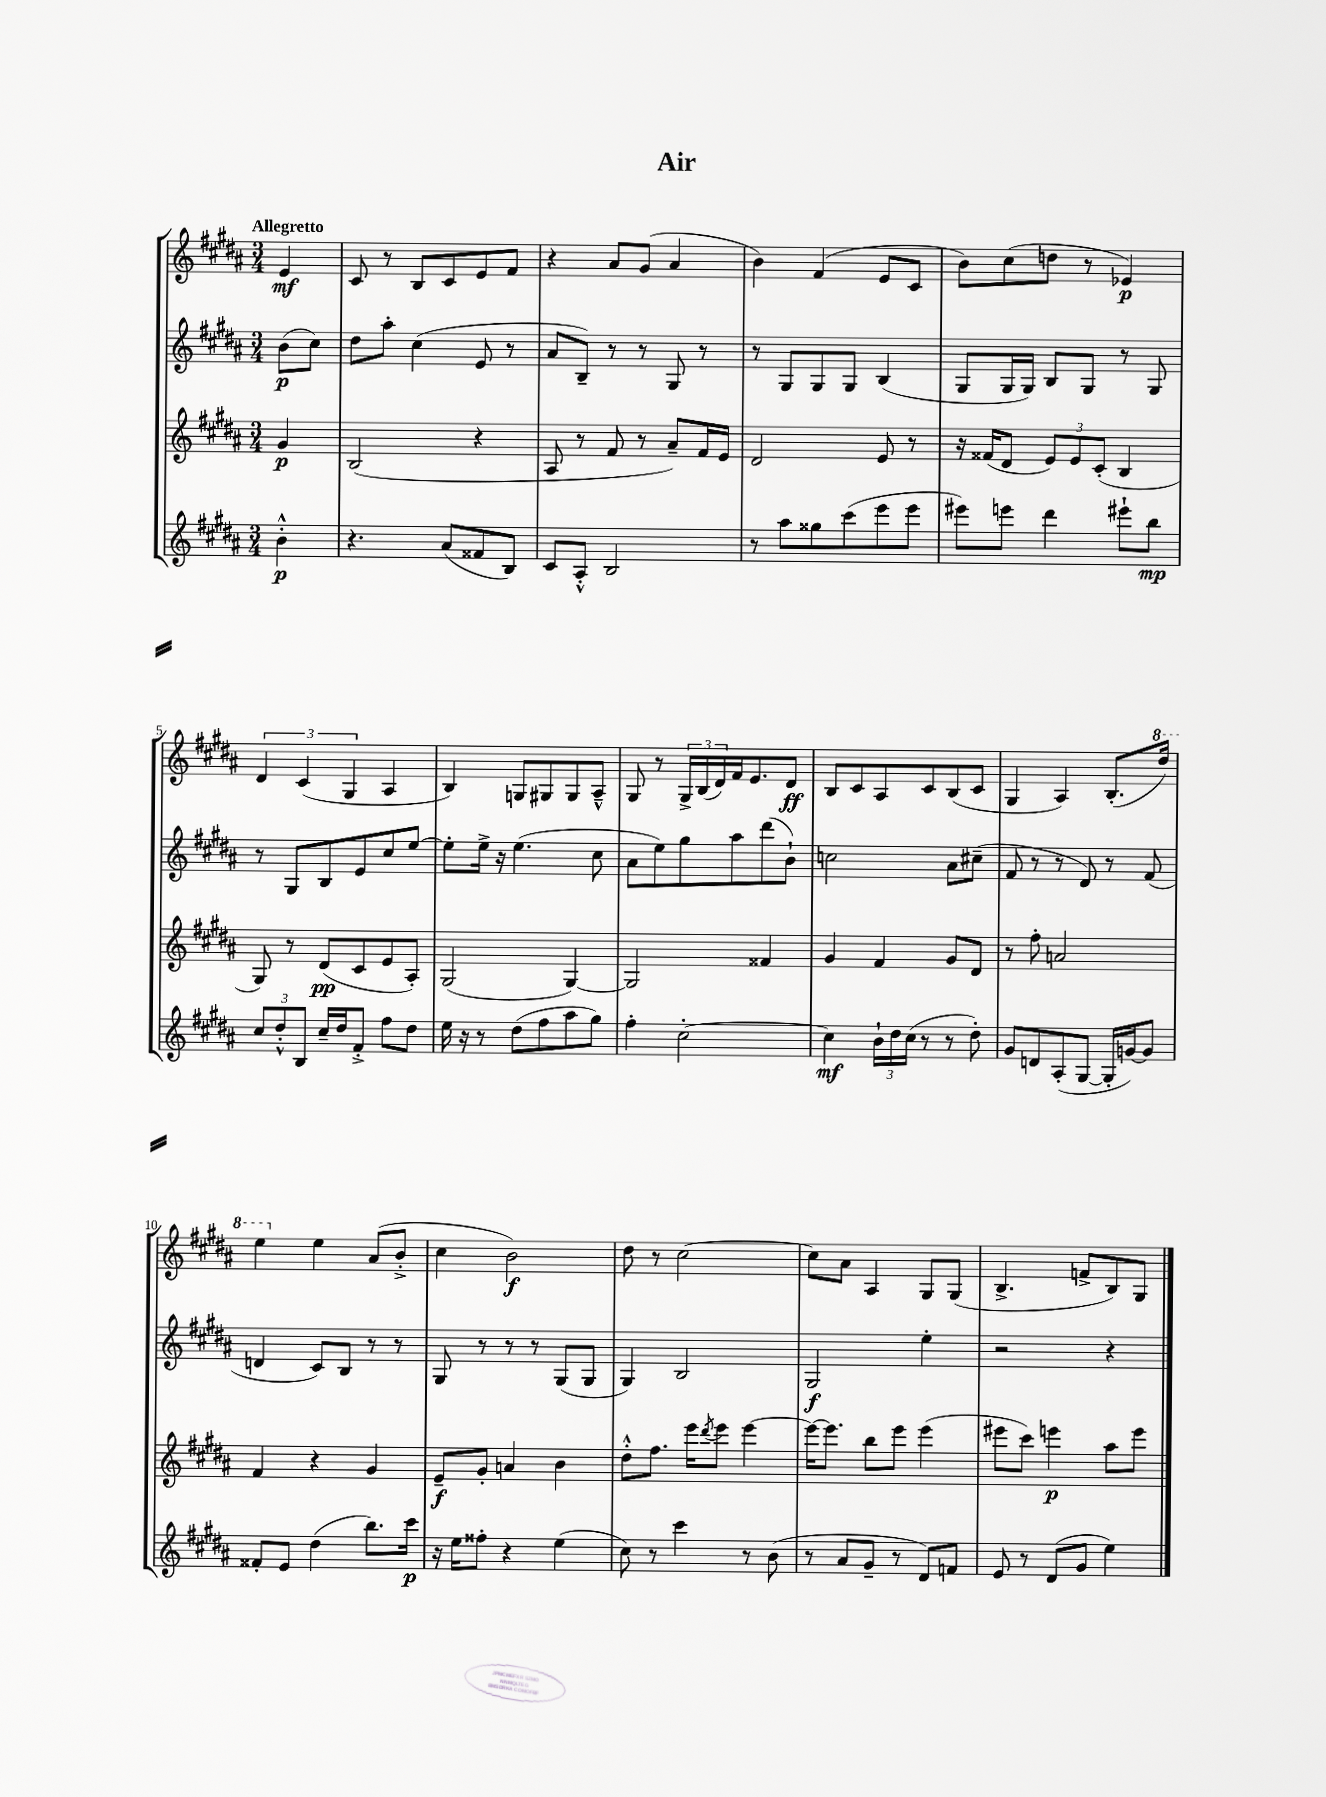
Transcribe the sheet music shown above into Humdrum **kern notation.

**kern	**kern	**kern	**kern
*staff4	*staff3	*staff2	*staff1
*clefG2	*clefG2	*clefG2	*clefG2
*k[f#c#g#d#a#]	*k[f#c#g#d#a#]	*k[f#c#g#d#a#]	*k[f#c#g#d#a#]
*M3/4	*M3/4	*M3/4	*M3/4
4b'^^	4g#	(8b	4e
.	.	8cc#)	.
=	=	=	=
4.r	(2B	8dd#	8c#
.	.	8aa#'	8r
.	.	(4cc#	8B
(8a#	.	.	8c#
8f##	4r	8e	8e
8B)	.	8r	8f#
=	=	=	=
8c#	8A#	8a#	4r
8A#'^^	8r	8B~)	.
2B	8f#	8r	8a#
.	8r	8r	(8g#
.	8a#~)	8G#	4a#
.	16f#	8r	.
.	16e	.	.
=	=	=	=
8r	2d#	8r	4b)
8aa#	.	8G#	.
8gg##	.	8G#	(4f#
(8ccc#	.	8G#	.
8eee	8e	(4B	8e
8eee	8r	.	8c#
=	=	=	=
8eee#)	16r	8G#	8b)
.	(16f##	.	.
8eee	8d#	16G#	(8cc#
.	.	16G#)	.
4ddd#	12e)	8B	8dd
.	12e	.	.
.	.	8G#	8r
.	(12c#'	.	.
8eee#`	4B	8r	4e-)
8bb	.	8G#	.
=	=	=	=
12cc#	8G#)	8r	6d#
12dd#'^^	.	.	.
.	8r	8G#	.
12B	.	.	(6c#
16cc#~	(8d#	8B	.
16dd#	.	.	.
.	.	.	6G#
8f#'^	8c#	8e	.
8ff#	8e	8cc#	4A#
8dd#	8A#')	[8ee	.
=	=	=	=
16ee	(2G#	8ee']	4B)
16r	.	.	.
8r	.	16ee^	.
.	.	16r	.
(8dd#	.	(4.ee	8G
8ff#	.	.	8G#
8aa#	[4G#)	.	8G#
8gg#)	.	8cc#	8A#~^^
=	=	=	=
4ff#'	2G#]	8a#	8G#
.	.	8ee)	8r
[2cc#'	.	8gg#	24G#^
.	.	.	(24B
.	.	.	24d#)
.	.	8aa#	16f#
.	.	.	8.e
.	4f##	(8ddd#	.
.	.	8b`)	8d#
=	=	=	=
4cc#]	4g#	2cc	8B
.	.	.	8c#
24b`	4f#	.	8A#
24dd#	.	.	.
(24cc#	.	.	.
8r	.	.	8c#
8r	8g#	8a#	(8B
8dd#')	8d#	(8cc#~	8c#
=	=	=	=
8g#	8r	8f#	4G#
8d	8ff#'	8r	.
(8A#'	2a	8r	4A#)
[8G#	.	8d#)	.
16G#']	.	8r	(8.B'
[16g)	.	.	.
8g]	.	(8f#	.
.	.	.	16ddd#)
=	=	=	=
8f##'	4f#	4d	4eee
8e	.	.	.
(4dd#	4r	8c#)	4ee
.	.	8B	.
8.bb)	4g#	8r	(8a#
.	.	8r	8b'^
16ccc#	.	.	.
=	=	=	=
16r	8e~	8G#	4cc#
16ee	.	.	.
8ff##'	8g#'	8r	.
4r	4a	8r	2b)
.	.	8r	.
(4ee	4b	(8G#	.
.	.	8G#	.
=	=	=	=
8cc#)	8dd#'^^	4G#)	8dd#
8r	8.ff#	.	8r
4ccc#	.	2B	[2cc#
.	16eee	.	.
.	8qddd#	.	.
.	8eee	.	.
8r	[4eee	.	.
(8b	.	.	.
=	=	=	=
8r	16eee_	2G#	8cc#]
.	8.eee]	.	.
8a#	.	.	8a#
8g#~	8bb	.	4A#
8r	8eee	.	.
8d#)	(4eee	4ee'	8G#
8f	.	.	(8G#
=	=	=	=
8e	8eee#	2r	4.B^
8r	8ccc#)	.	.
(8d#	4eee	.	.
8g#	.	.	8f^
4ee)	8aa#	4r	8B)
.	8eee	.	8G#
==	==	==	==
*-	*-	*-	*-
